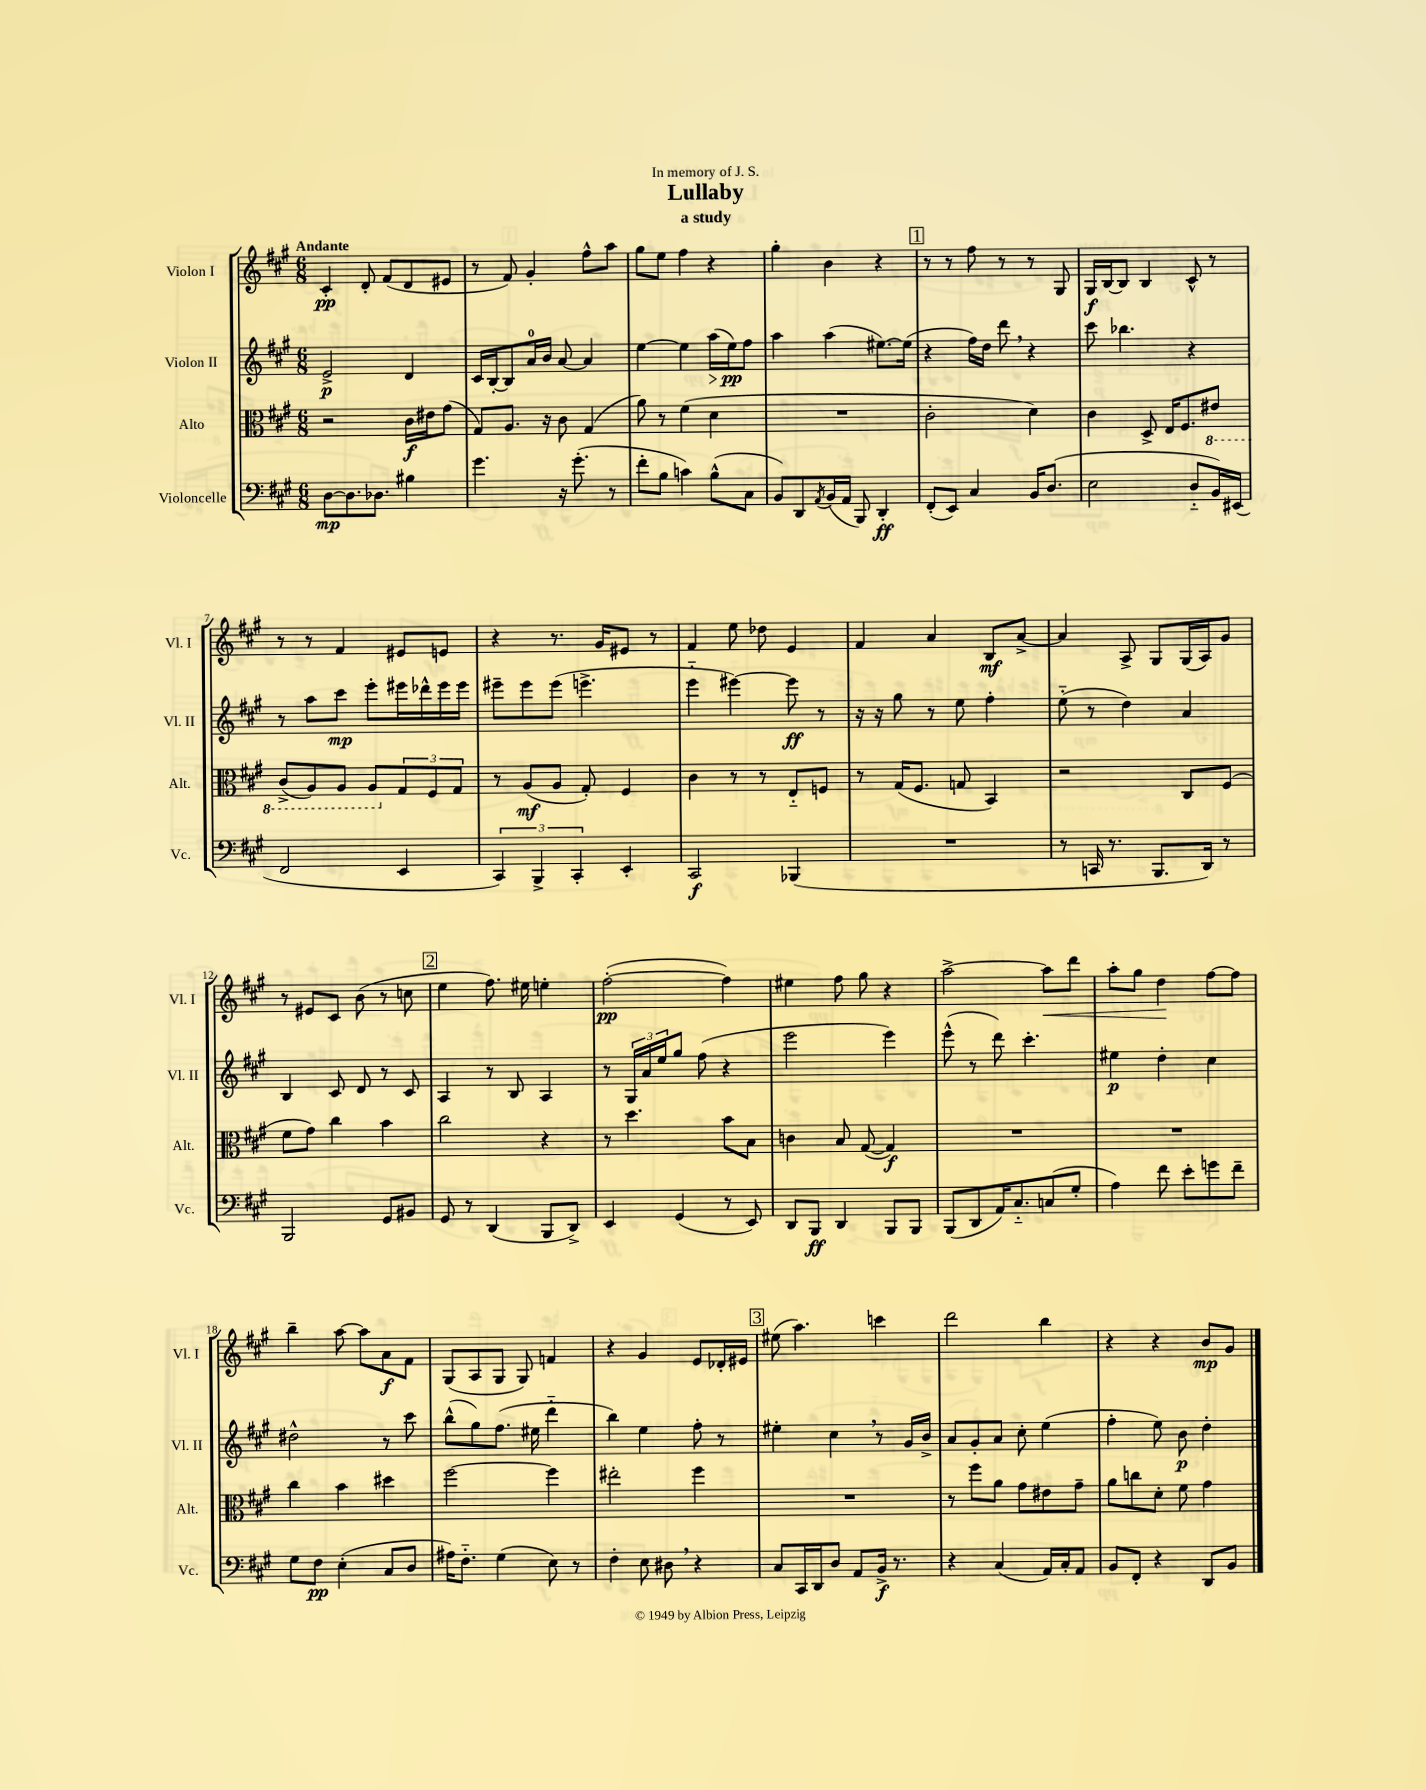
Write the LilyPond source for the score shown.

\header { title = "Lullaby" subtitle = "a study" dedication = "In memory of J. S." }
<<
\new StaffGroup <<
\new Staff = "s0" \with { instrumentName = "Violon I" shortInstrumentName = "Vl. I" } {
    \clef treble \key a \major \numericTimeSignature \time 6/8 \tempo "Andante"
    cis'4-.\pp d'8-. fis'8( d'8 eis'8 |
    r8 fis'8) gis'4-. fis''8-^ a''8 |
    gis''8 e''8 fis''4 r4 |
    gis''4-. b'4 r4 |
    \mark \markup { \box "1" } r8 r8 fis''8 r8 r8 gis8 |
    gis16\f b16~ b8 b4 cis'8-^ r8 |
    r8 r8 fis'4 eis'8 e'8 |
    r4 r8. gis'16 eis'8 r8 |
    fis'4 e''8 des''8 e'4 |
    fis'4 a'4 b8\mf a'8~-> |
    a'4 a8-> gis8 gis16( a16) gis'8 |
    r8 eis'8 cis'8 b'8( r8 c''8 |
    \mark \markup { \box "2" } e''4 fis''8.) eis''16 e''4-. |
    fis''2~-.\pp( fis''4) |
    eis''4 fis''8 gis''8 r4 |
    a''2~-> a''8\< d'''8 |
    a''8-. gis''8 d''4\! fis''8~ fis''8 |
    b''4-- a''8~ a''8 a'8\f fis'8 |
    gis8( a8 gis8 gis8) f'4 |
    r4 gis'4 e'8 des'16-. eis'16 |
    \mark \markup { \box "3" } eis''8( a''4.) c'''4 |
    d'''2 b''4 |
    r4 r4 b'8\mp gis'8 \bar "|." |
}
\new Staff = "s1" \with { instrumentName = "Violon II" shortInstrumentName = "Vl. II" } {
    \clef treble \key a \major \numericTimeSignature \time 6/8
    e'2->\p d'4 |
    cis'16 b16~-. b8 a'16-0 b'16 a'8~ a'4 |
    e''4~ e''4 a''16\>( e''16\pp\!) fis''8 |
    a''4 a''4( eis''8.~) eis''16( |
    \mark \markup { \box "1" } r4 fis''16) d''16 d'''8 \breathe r4 |
    cis'''8 bes''4. r4 |
    r8 a''8 cis'''8\mp e'''8-. eis'''16 des'''16-^ eis'''16 eis'''16 |
    eis'''8-- eis'''8 eis'''8( e'''4.-> |
    e'''4-_ eis'''4~) eis'''8\ff r8 |
    r16 r16 gis''8 r8 e''8 fis''4-. |
    e''8-_( r8 d''4) a'4 |
    b4 cis'8 d'8 r8 cis'8 |
    \mark \markup { \box "2" } a4 r8 b8 a4 |
    r8 \tuplet 3/2 { gis16 a'16 e''16 } gis''8 fis''8( r4 |
    e'''2 e'''4) |
    e'''8-^( r8 d'''8) cis'''4.-. |
    eis''4\p d''4-. cis''4 |
    dis''2-^ r8 cis'''8 |
    b''8-^( gis''8) fis''8.( eis''16 d'''4-_ |
    b''4) e''4 fis''8-. r8 |
    \mark \markup { \box "3" } eis''4-. cis''4 \breathe r8 gis'16 b'16-> |
    a'8 gis'8-. a'8 cis''8-. e''4( |
    fis''4-. e''8) b'8\p d''4-. \bar "|." |
}
\new Staff = "s2" \with { instrumentName = "Alto" shortInstrumentName = "Alt." } {
    \clef alto \key a \major \numericTimeSignature \time 6/8
    r2 cis'16\f eis'16 gis'8( |
    gis8) a8. r16 cis'8 gis4( |
    a'8) r8 fis'4( d'4 |
    R2. |
    \mark \markup { \box "1" } cis'2-. d'4) |
    cis'4 d8-> e16 fis8. \ottava #-1 eis8 |
    cis8->( a,8) a,8 a,8 \ottava #0 \tuplet 3/2 { gis8 fis8 gis8 } |
    r8 a8\mf( a8 gis8-.) fis4 |
    cis'4 r8 r8 e8-_ f8 |
    r8 gis16( fis8. g8 b,4) |
    r2 cis8 fis8( |
    fis'8 gis'8) cis''4 b'4 |
    \mark \markup { \box "2" } cis''2 r4 |
    r8 d''4. b'8 b8 |
    c'4 b8 gis8~( gis4\f) |
    R2. |
    R2. |
    cis''4 b'4 dis''4 |
    fis''2~ fis''4 |
    eis''2-. fis''4 |
    \mark \markup { \box "3" } R2. |
    r8 fis''8 a'8 gis'8 eis'8 gis'8-- |
    a'8 c''8 d'8-. fis'8 gis'4 \bar "|." |
}
\new Staff = "s3" \with { instrumentName = "Violoncelle" shortInstrumentName = "Vc." } {
    \clef bass \key a \major \numericTimeSignature \time 6/8
    d8~\mp d8. des8. bis4 |
    gis'4. r16 gis'8.-.( r8 |
    fis'8-. b8 c'4) b8-^( cis8 |
    b,8) d,8 \acciaccatura { a,8 } b,16( a,16 b,,8) d,4-.\ff |
    \mark \markup { \box "1" } fis,8-.( e,8) cis4 b,16 d8.( |
    e2 d8-_ b,16) eis,16( |
    fis,2 e,4 |
    \tuplet 3/2 { cis,4) b,,4-> cis,4-. } e,4-. |
    cis,2\f bes,,4( |
    R2. |
    r8 c,16 r8. b,,8. d,16) r8 |
    b,,2 gis,8 bis,8 |
    \mark \markup { \box "2" } gis,8 r8 d,4( b,,8 d,8->) |
    e,4 gis,4( r8 e,8) |
    d,8 b,,8\ff d,4 b,,8 b,,8 |
    b,,8( d,8 a,16) cis8.-_ c8( gis8-. |
    a4) fis'8 e'8-. g'8 fis'8-- |
    gis8 fis8\pp e4-.( cis8 d8 |
    ais16) fis8.-_ gis4( e8) r8 |
    fis4-. e8 dis8 \breathe r4 |
    \mark \markup { \box "3" } cis8 cis,16 d,16 d8 a,8 b,16->\f r8. |
    r4 cis4( a,16) cis16-. a,8 |
    b,8 fis,8-. r4 d,8 b,8 \bar "|." |
}
>>
>>
